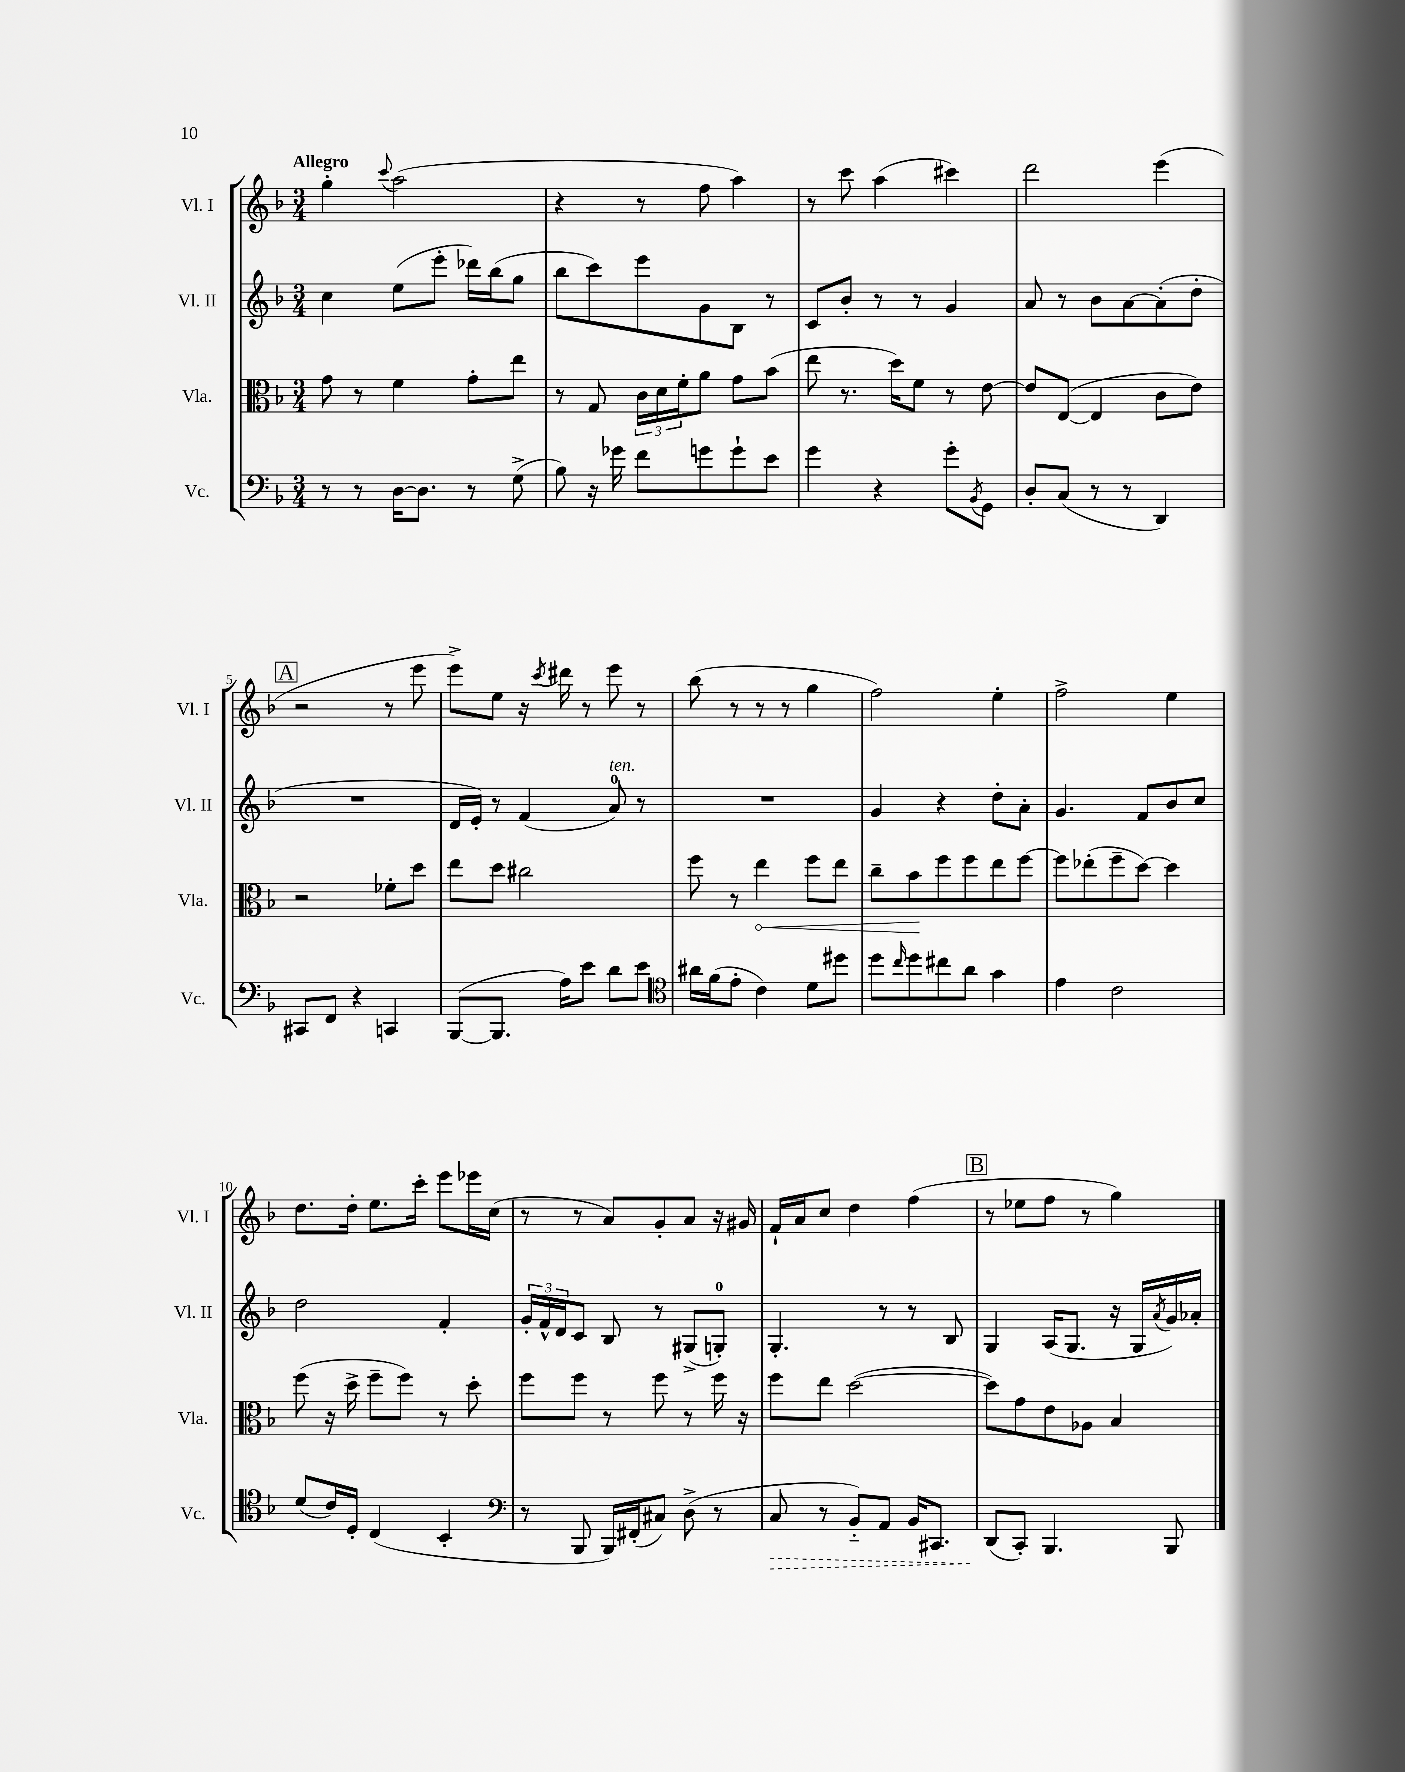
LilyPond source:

<<
\new StaffGroup <<
\new Staff = "s0" \with { instrumentName = "Vl. I" shortInstrumentName = "Vl. I" } {
    \clef treble \key f \major \numericTimeSignature \time 3/4 \tempo "Allegro"
    g''4-. \appoggiatura { c'''8 } a''2( |
    r4 r8 f''8 a''4) |
    r8 c'''8 a''4( cis'''4) |
    d'''2 e'''4( |
    \mark \markup { \box "A" } r2 r8 e'''8 |
    e'''8->) e''8 r16 \acciaccatura { c'''8 } dis'''16 r8 e'''8 r8 |
    bes''8( r8 r8 r8 g''4 |
    f''2) e''4-. |
    f''2-> e''4 |
    d''8. d''16-. e''8. c'''16-. e'''8 ees'''16 c''16( |
    r8 r8 a'8) g'8-. a'8 r16 gis'16 |
    f'16-! a'16 c''8 d''4 f''4( |
    \mark \markup { \box "B" } r8 ees''8 f''8 r8 g''4) \bar "|." |
}
\new Staff = "s1" \with { instrumentName = "Vl. II" shortInstrumentName = "Vl. II" } {
    \clef treble \key f \major \numericTimeSignature \time 3/4
    c''4 e''8( e'''8-. des'''16) bes''16( g''8 |
    bes''8 c'''8) e'''8 g'8 bes8 r8 |
    c'8 bes'8-. r8 r8 g'4 |
    a'8 r8 bes'8 a'8~ a'8-.( d''8-. |
    \mark \markup { \box "A" } R2. |
    d'16 e'16-.) r8 f'4( a'8-0^\markup { \italic "ten." }) r8 |
    R2. |
    g'4 r4 d''8-. a'8-. |
    g'4. f'8 bes'8 c''8 |
    d''2 f'4-. |
    \tuplet 3/2 { g'16-. f'16-^ d'16 } c'8 bes8 r8 gis8->( g8-0-.) |
    g4.-. r8 r8 bes8 |
    \mark \markup { \box "B" } g4 a16( g8. r16 g16 \acciaccatura { a'8 } g'16) aes'16-. \bar "|." |
}
\new Staff = "s2" \with { instrumentName = "Vla." shortInstrumentName = "Vla." } {
    \clef alto \key f \major \numericTimeSignature \time 3/4
    g'8 r8 f'4 g'8-. e''8 |
    r8 g8 \tuplet 3/2 { c'16 d'16 f'16-. } a'8 g'8 bes'8( |
    e''8 r8. d''16) f'8 r8 e'8~ |
    e'8 e8~( e4 c'8 e'8) |
    \mark \markup { \box "A" } r2 fes'8-. d''8 |
    e''8 d''8 cis''2 |
    f''8 r8 \once \override Hairpin.circled-tip = ##t e''4\< f''8 e''8 |
    c''8-- bes'8\! f''8 f''8 e''8 f''8~ |
    f''8 ees''8-.( f''8-- d''8~) d''4 |
    f''8( r16 d''16-> f''8-- f''8) r8 d''8-. |
    f''8 f''8 r8 f''8 r8 f''16 r16 |
    f''8 e''8 d''2~( |
    \mark \markup { \box "B" } d''8) g'8 e'8 aes8 bes4 \bar "|." |
}
\new Staff = "s3" \with { instrumentName = "Vc." shortInstrumentName = "Vc." } {
    \clef bass \key f \major \numericTimeSignature \time 3/4
    r8 r8 d16~ d8. r8 g8->( |
    bes8) r16 ges'16 f'8 g'8 g'8-! e'8 |
    g'4 r4 g'8-. \acciaccatura { bes,8 } g,8 |
    d8-. c8( r8 r8 d,4) |
    \mark \markup { \box "A" } cis,8 f,8 r4 c,4 |
    bes,,8~( bes,,8. a16) e'8 d'8 e'8 |
    \clef tenor ais'16 f'16( e'8-. c'4) d'8 dis''8 |
    d''8 \grace { c''16 } d''8 cis''8 a'8 g'4 |
    e'4 c'2 |
    d'8( c'16) d16-. c4( bes,4-. |
    \clef bass r8 bes,,8 bes,,16) fis,16-.( cis8) d8->( r8 |
    \once \override Hairpin.style = #'dashed-line c8\> r8 bes,8-_) a,8 bes,16 cis,8. |
    \mark \markup { \box "B" } d,8\!( c,8-.) bes,,4. bes,,8 \bar "|." |
}
>>
>>
